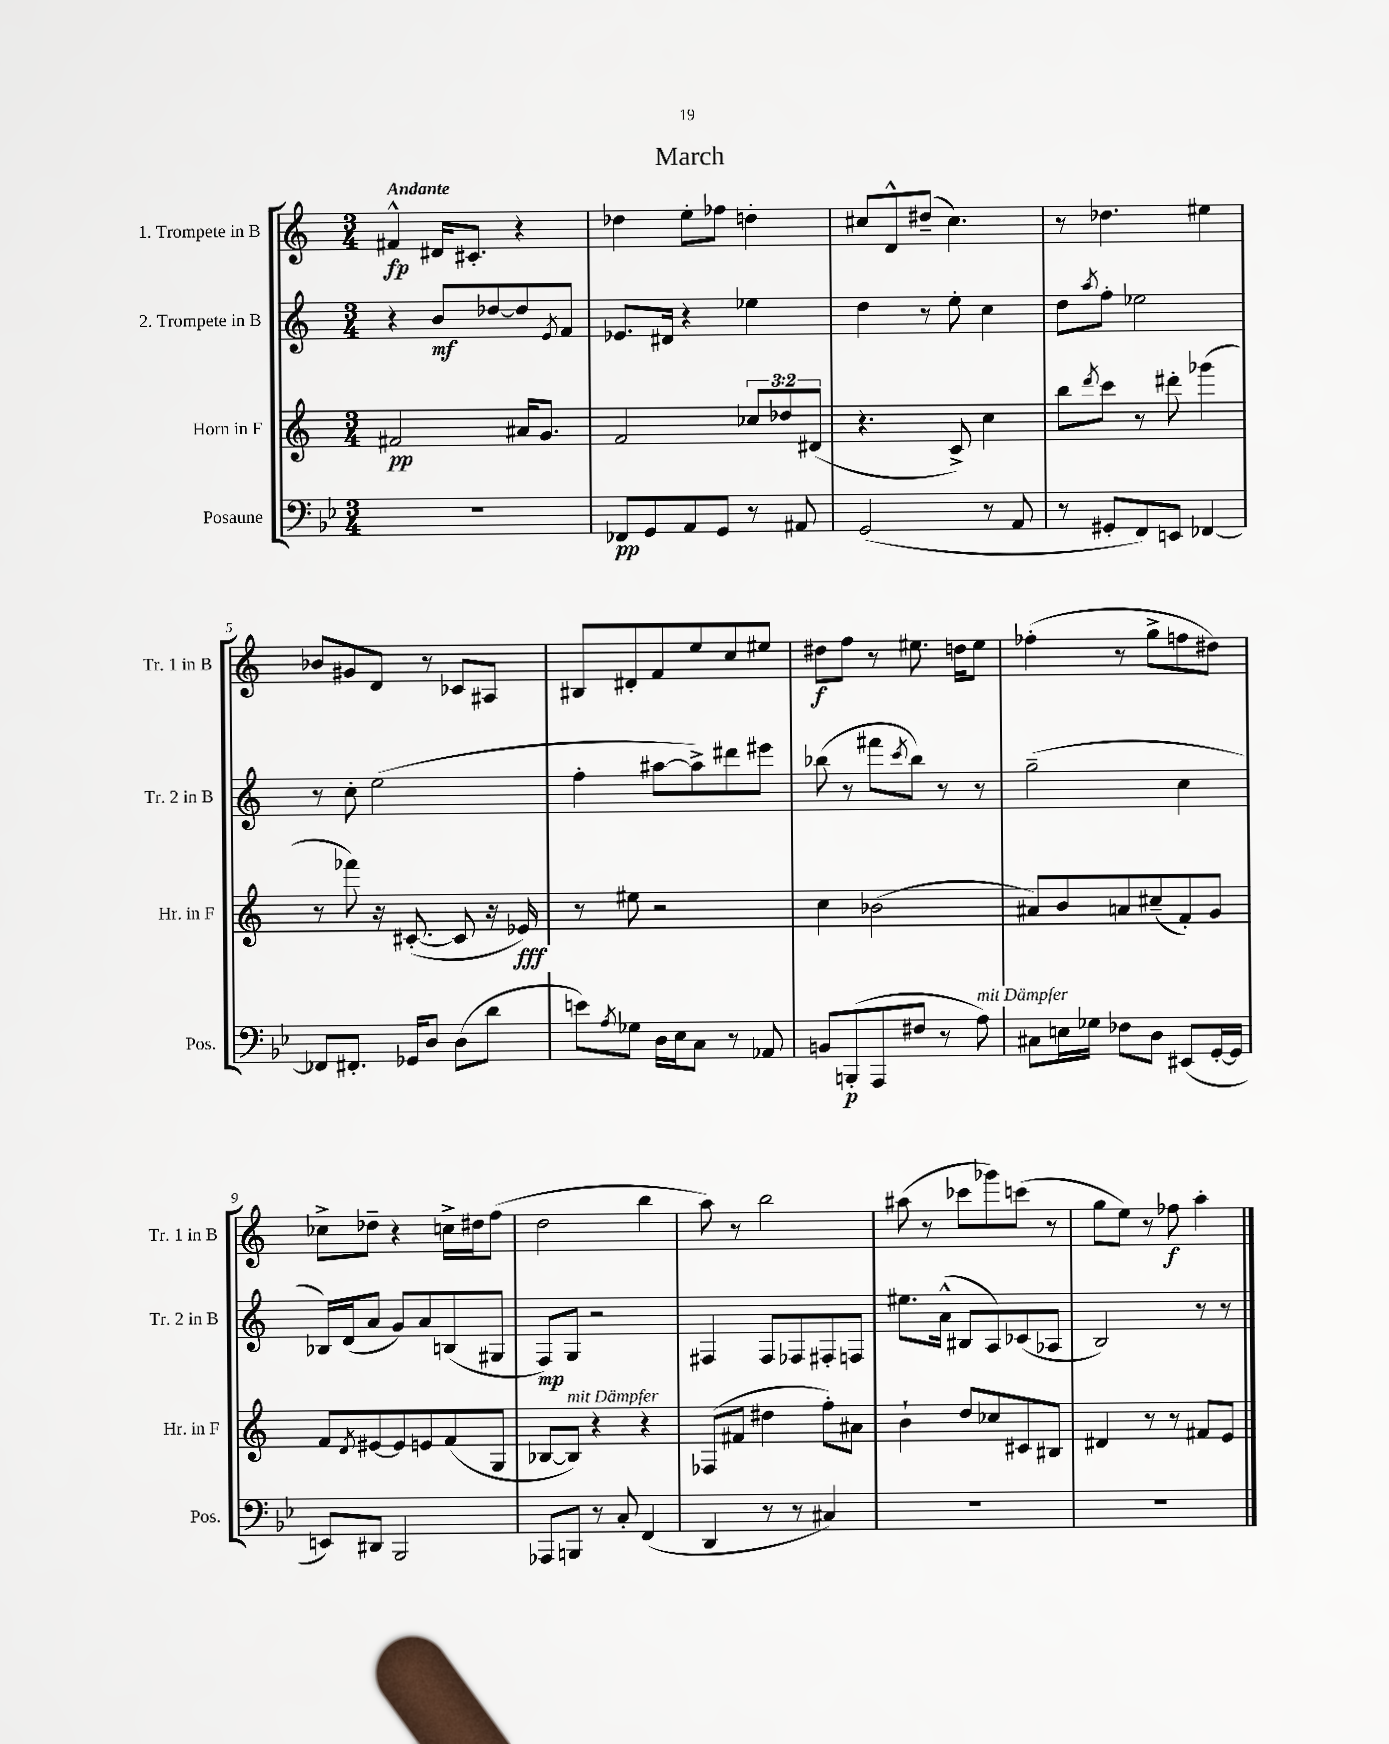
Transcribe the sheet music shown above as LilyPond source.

\header { title = "March" }
<<
\new StaffGroup <<
\new Staff = "s0" \with { instrumentName = "1. Trompete in B" shortInstrumentName = "Tr. 1 in B" } {
    \clef treble \key c \major \numericTimeSignature \time 3/4 \tempo "Andante"
    fis'4-^\fp dis'16 cis'8.-. r4 |
    des''4 e''8-. fes''8 d''4-. |
    cis''8 d'8-^ dis''8--( cis''4.) |
    r8 des''4. eis''4 |
    bes'8 gis'8 d'8 r8 ces'8 ais8 |
    bis8 dis'8-. f'8 e''8 c''8 eis''8 |
    dis''8\f f''8 r8 eis''8. d''16 eis''8 |
    fes''4-.( r8 g''8-> f''8 dis''8) |
    ces''8-> des''8-- r4 c''16-> dis''16 f''8( |
    d''2 b''4 |
    a''8) r8 b''2 |
    ais''8( r8 ces'''8 ges'''8) c'''8( r8 |
    g''8 e''8) r8 fes''8\f a''4-. \bar "|." |
}
\new Staff = "s1" \with { instrumentName = "2. Trompete in B" shortInstrumentName = "Tr. 2 in B" } {
    \clef treble \key c \major \numericTimeSignature \time 3/4
    r4 b'8\mf des''8~ des''8 \acciaccatura { e'8 } f'8 |
    ees'8. dis'16 r4 ees''4 |
    d''4 r8 e''8-. c''4 |
    d''8 \acciaccatura { a''8 } f''8-. ees''2 |
    r8 c''8-. e''2( |
    f''4-. ais''8~ ais''8->) dis'''8 eis'''8 |
    bes''8( r8 fis'''8 \acciaccatura { c'''8 } bes''8) r8 r8 |
    g''2--( c''4 |
    bes16) d'16( a'8 g'8) a'8 b8( gis8 |
    f8\mp) g8 r2 |
    fis4 fis8 fes8 fis8-. f8 |
    eis''8. a'16-^( bis8 a8) ces'8( aes8 |
    b2) r8 r8 \bar "|." |
}
\new Staff = "s2" \with { instrumentName = "Horn in F" shortInstrumentName = "Hr. in F" } {
    \clef treble \key c \major \numericTimeSignature \time 3/4 \override Staff.TupletNumber.text = #tuplet-number::calc-fraction-text
    fis'2\pp ais'16 g'8. |
    f'2 \tuplet 3/2 { ces''8 des''8 dis'8( } |
    r4. c'8->) c''4 |
    b''8 \acciaccatura { d'''8 } c'''8 r8 dis'''8-. ges'''4( |
    r8 fes'''8) r16 cis'8.~-.( cis'8 r16 ees'16\fff) |
    r8 eis''8 r2 |
    c''4 bes'2( |
    ais'8) b'8 a'8 cis''8--( f'8-.) g'8 |
    f'8 \acciaccatura { d'8 } eis'8~ eis'8 e'8 f'8( g8 |
    bes8~ bes8^\markup { \italic "mit Dämpfer" }) r4 r4 |
    fes8( fis'8 dis''4 f''8-.) ais'8 |
    b'4-! d''8 ces''8 cis'8 bis8 |
    dis'4 r8 r8 fis'8 e'8 \bar "|." |
}
\new Staff = "s3" \with { instrumentName = "Posaune" shortInstrumentName = "Pos." } {
    \clef bass \key bes \major \numericTimeSignature \time 3/4
    R2. |
    fes,8\pp g,8 a,8 g,8 r8 ais,8 |
    g,2( r8 a,8 |
    r8 gis,8-. f,8) e,8 fes,4~ |
    fes,8 fis,8.-. ges,16 d8 d8( d'8 |
    e'8) \acciaccatura { a8 } ges8 d16 ees16 c8 r8 aes,8 |
    b,8 b,,8-.\p( a,,8 fis8 r8 a8^\markup { \italic "mit Dämpfer" }) |
    cis8 e16 ges16 fes8 d8 eis,8( g,16~-. g,16 |
    e,8) dis,8 bes,,2 |
    aes,,8 b,,8 r8 c8-. f,4( |
    d,4 r8 r8 cis4) |
    R2. |
    R2. \bar "|." |
}
>>
>>
